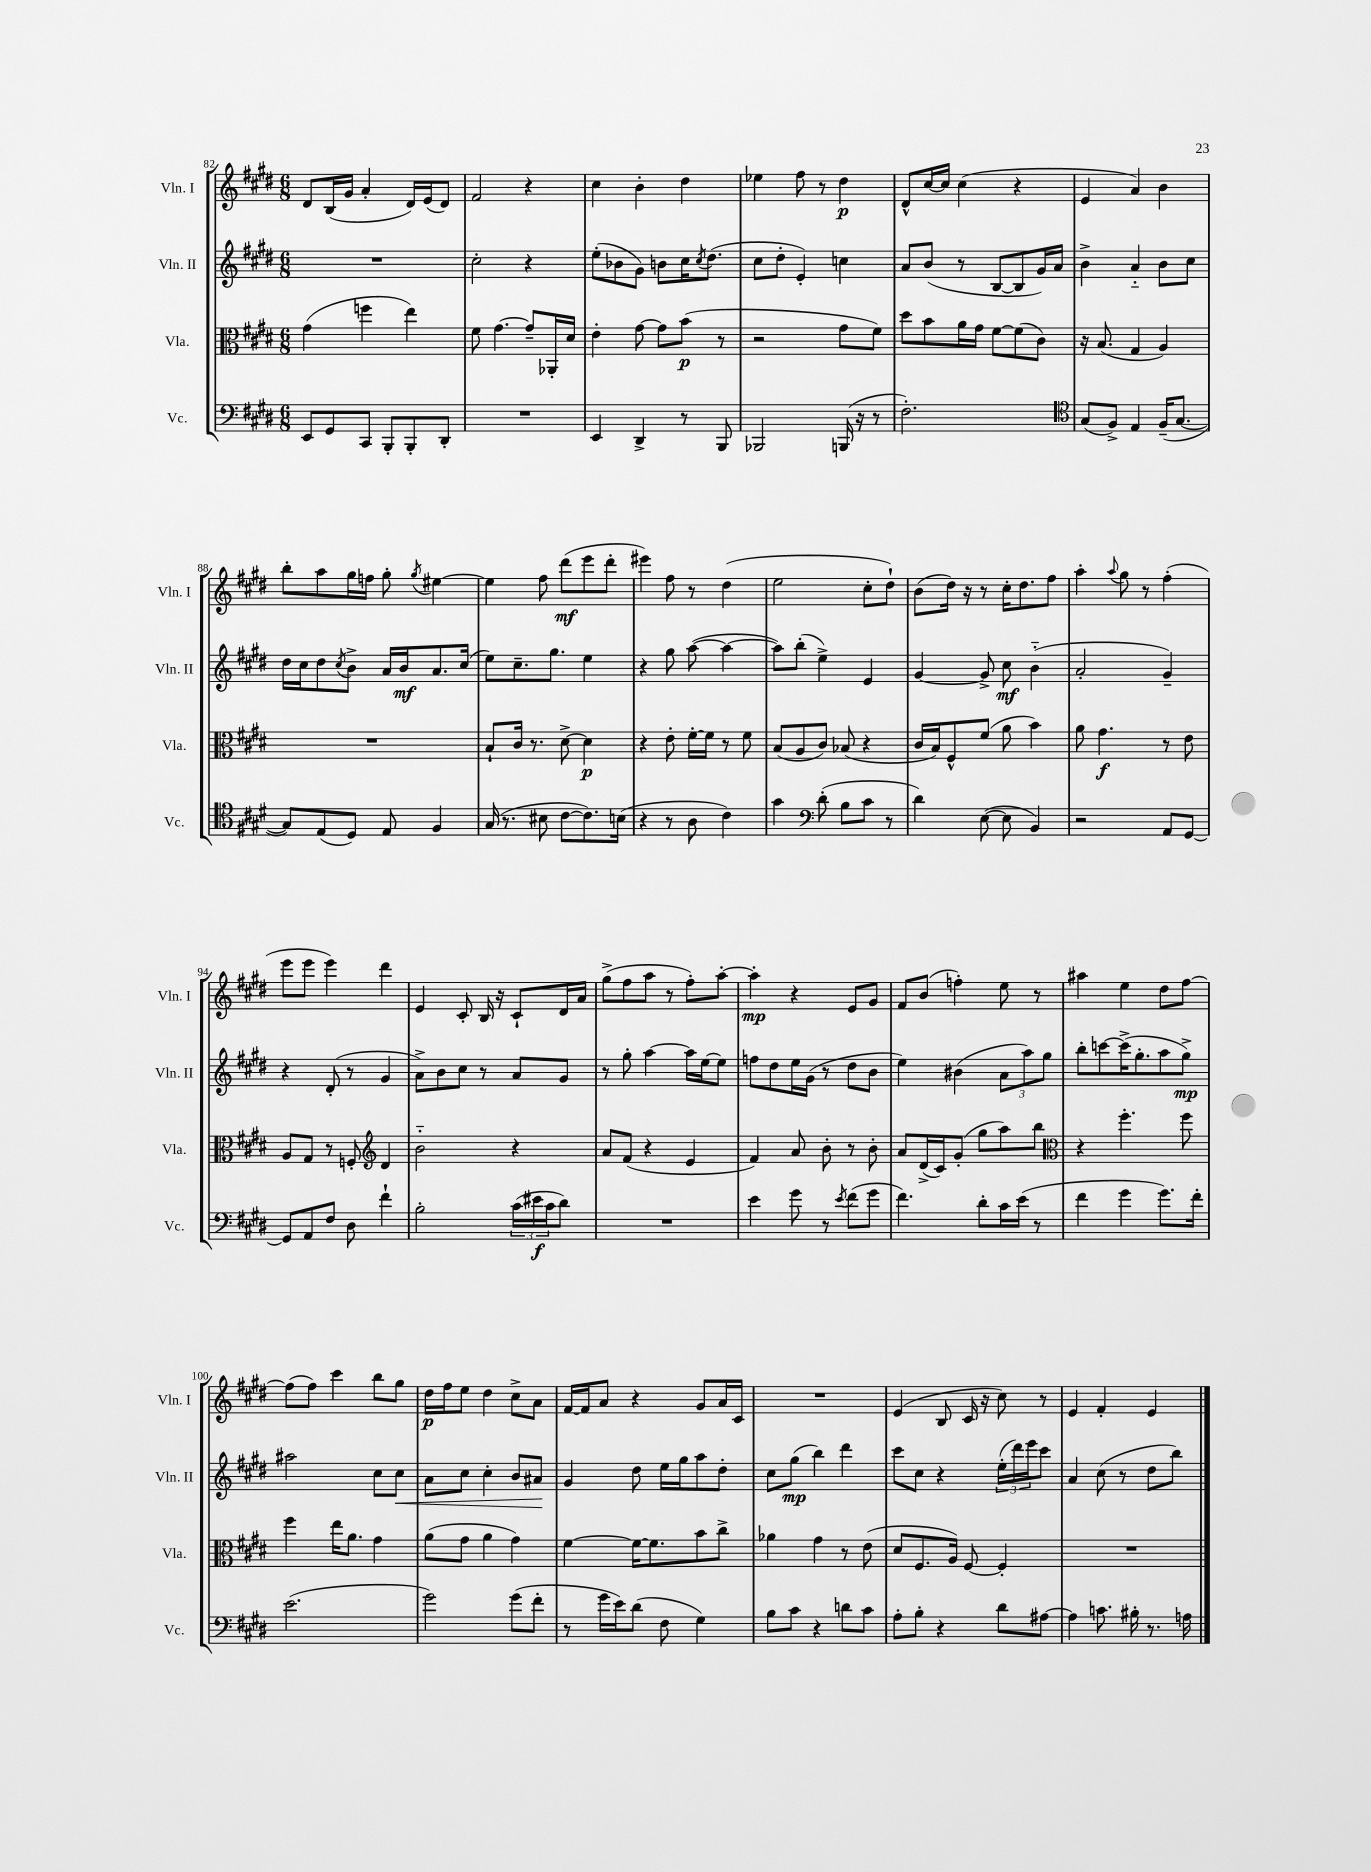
<<
\new StaffGroup <<
\new Staff = "s0" \with { instrumentName = "Vln. I" shortInstrumentName = "Vln. I" } {
    \clef treble \key e \major \numericTimeSignature \time 6/8
    dis'8 b16( gis'16 a'4-. dis'16) e'16( dis'8) |
    fis'2 r4 |
    cis''4 b'4-. dis''4 |
    ees''4 fis''8 r8 dis''4\p |
    dis'8-^ cis''16~ cis''16 cis''4( r4 |
    e'4 a'4) b'4 |
    b''8-. a''8 gis''16 f''16 gis''8-. \acciaccatura { gis''8 } eis''4~ |
    eis''4 fis''8 dis'''8\mf( e'''8 dis'''8-. |
    eis'''4) fis''8 r8 dis''4( |
    e''2 cis''8-. dis''8-!) |
    b'8( dis''16) r16 r8 cis''16-. dis''8. fis''8 |
    a''4-. \appoggiatura { a''8 } gis''8 r8 fis''4-.( |
    e'''8 e'''8 e'''4) dis'''4 |
    e'4 cis'8-. b16 r16 cis'8-! dis'16 a'16 |
    gis''8->( fis''8 a''8 r8 fis''8-.) a''8~-. |
    a''4-.\mp r4 e'8 gis'8 |
    fis'8 b'8( f''4-.) e''8 r8 |
    ais''4 e''4 dis''8 fis''8~ |
    fis''8( fis''8) cis'''4 b''8 gis''8 |
    dis''16\p fis''16 e''8 dis''4 cis''8-> a'8 |
    fis'16~ fis'16 a'8 r4 gis'8 a'16 cis'16 |
    R2. |
    e'4( b8 cis'16 r16 cis''8) r8 |
    e'4 fis'4-. e'4 \bar "|." |
}
\new Staff = "s1" \with { instrumentName = "Vln. II" shortInstrumentName = "Vln. II" } {
    \clef treble \key e \major \numericTimeSignature \time 6/8
    R2. |
    cis''2-. r4 |
    e''8-.( bes'8 gis'8) b'8 cis''16 \acciaccatura { cis''8 } dis''8.( |
    cis''8 dis''8-. e'4-.) c''4 |
    a'8 b'8( r8 b8~ b8 gis'16) a'16 |
    b'4-> a'4-_ b'8 cis''8 |
    dis''16 cis''16 dis''8 \acciaccatura { cis''8 } b'8-> a'16 b'16\mf a'8. cis''16( |
    e''8) cis''8.-- gis''8. e''4 |
    r4 gis''8 a''8~( a''4~ |
    a''8) b''8-.( e''4->) e'4 |
    gis'4~ gis'8-> cis''8\mf b'4-_( |
    a'2-. gis'4--) |
    r4 dis'8-.( r8 gis'4 |
    a'8->) b'8 cis''8 r8 a'8 gis'8 |
    r8 gis''8-. a''4~ a''16 e''16~ e''8 |
    f''8 dis''8 e''16 gis'16( r8 dis''8 b'8 |
    e''4) bis'4( \tuplet 3/2 { a'8 a''8) gis''8 } |
    b''8-. c'''8~ c'''16->( gis''8.-. a''8 gis''8->\mp) |
    ais''2 cis''8 cis''8\< |
    a'8 cis''8 cis''4-. b'8 ais'8\! |
    gis'4 dis''8 e''16 gis''16 a''8 dis''8-. |
    cis''8 gis''8\mp( b''4) dis'''4 |
    cis'''8 cis''8 r4 \tuplet 3/2 { e''16-.( dis'''16) e'''16 } cis'''8 |
    a'4 cis''8( r8 dis''8 b''8) \bar "|." |
}
\new Staff = "s2" \with { instrumentName = "Vla." shortInstrumentName = "Vla." } {
    \clef alto \key e \major \numericTimeSignature \time 6/8
    gis'4( f''4 e''4) |
    fis'8 gis'4.~ gis'8-- aes,16-. dis'16 |
    e'4-. gis'8~ gis'8 b'8\p( r8 |
    r2 gis'8 fis'8) |
    dis''8 b'8 a'16 gis'16 fis'8~ fis'8( cis'8) |
    r16 b8.( gis4 a4) |
    R2. |
    b8-! cis'16 r8. dis'8~-> dis'4\p |
    r4 e'8-. fis'16~-. fis'16 r8 fis'8 |
    b8( a8 cis'8) bes8( r4 |
    cis'16 b16) fis8-^ fis'8( a'8 b'4) |
    a'8 gis'4.\f r8 e'8 |
    a8 gis8 r8 f8-. \clef treble dis'4 |
    b'2-_ r4 |
    a'8 fis'8( r4 e'4 |
    fis'4) a'8 b'8-. r8 b'8-. |
    a'8 dis'16->( cis'16) gis'8-.( gis''8 a''8) b''8 |
    \clef alto r4 fis''4.-. fis''8 |
    fis''4 e''16 a'8. gis'4 |
    a'8( gis'8 a'4 gis'4) |
    fis'4~ fis'16~ fis'8. b'8 cis''8-> |
    aes'4 gis'4 r8 e'8( |
    dis'8 fis8. a16) fis8~ fis4-. |
    R2. \bar "|." |
}
\new Staff = "s3" \with { instrumentName = "Vc." shortInstrumentName = "Vc." } {
    \clef bass \key e \major \numericTimeSignature \time 6/8
    e,8 gis,8 cis,8 b,,8-. b,,8-. dis,8-. |
    R2. |
    e,4 dis,4-> r8 b,,8 |
    bes,,2 b,,16( r16 r8 |
    fis2.-.) |
    \clef tenor gis8( fis8->) e4 fis16--( gis8.~ |
    gis8) e8( dis8) e8 fis4 |
    gis16( r8. bis8 cis'8~ cis'8.) b16( |
    r4 r8 a8 cis'4) |
    gis'4 \clef bass dis'8-.( b8 cis'8 r8 |
    dis'4) e8~( e8 b,4) |
    r2 a,8 gis,8~ |
    gis,8 a,8 fis8 dis8 fis'4-! |
    b2-. \tuplet 3/2 { cis'16( eis'16\f cis'16 } dis'8) |
    R2. |
    e'4 gis'8 r8 \acciaccatura { e'8 } fis'8( gis'8 |
    fis'4.) dis'8-. cis'16 e'16( r8 |
    fis'4 gis'4 gis'8.) fis'16-. |
    e'2.( |
    gis'2) gis'8( fis'8-. |
    r8 gis'16 e'16) dis'8( fis8 gis4) |
    b8 cis'8 r4 d'8 cis'8 |
    a8-. b8-. r4 dis'8 ais8~ |
    ais4 c'8. bis16-. r8. a16 \bar "|." |
}
>>
>>
\layout { \context { \Score currentBarNumber = #82 } }
